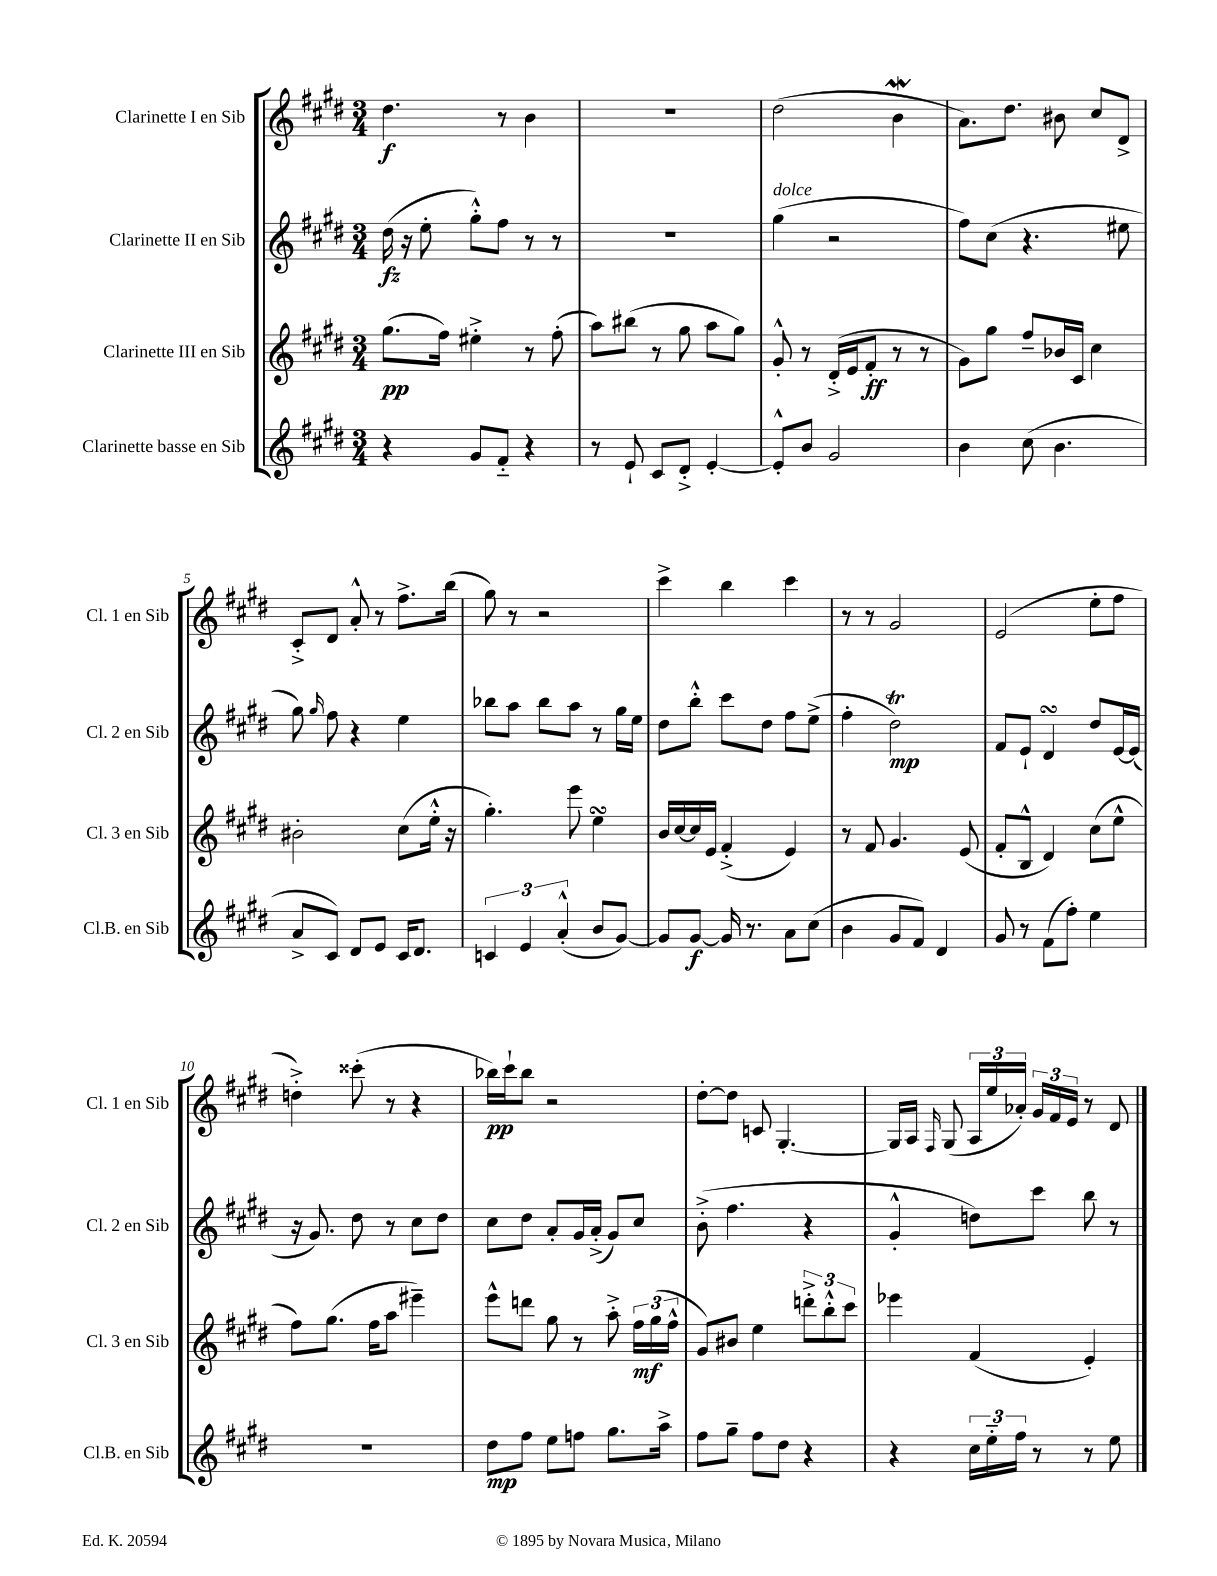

**kern	**dynam	**kern	**dynam	**kern	**dynam	**kern	**dynam
*part4	*part4	*part3	*part3	*part2	*part2	*part1	*part1
*staff4	*staff4	*staff3	*staff3	*staff2	*staff2	*staff1	*staff1
*I"Clarinette basse en Sib	*	*I"Clarinette III en Sib	*	*I"Clarinette II en Sib	*	*I"Clarinette I en Sib	*
*I'Cl.B. en Sib	*	*I'Cl. 3 en Sib	*	*I'Cl. 2 en Sib	*	*I'Cl. 1 en Sib	*
*clefG2	*	*clefG2	*	*clefG2	*	*clefG2	*
*k[f#c#g#d#]	*	*k[f#c#g#d#]	*	*k[f#c#g#d#]	*	*k[f#c#g#d#]	*
*M3/4	*	*M3/4	*	*M3/4	*	*M3/4	*
=1	=1	=1	=1	=1	=1	=1	=1
4r	.	(8.gg#\L	pp	(16dd#\	fz	4.dd#\	f
.	.	.	.	16r	.	.	.
.	.	.	.	8ee'\	.	.	.
.	.	16ff#\Jk)	.	.	.	.	.
8g#/L	.	4ee#X'^\	.	8gg#'^^\L)	.	.	.
8f#/J	.	.	.	8ff#\J	.	8r	.
4r	.	8r	.	8r	.	4b\	.
.	.	(8ff#'\	.	8r	.	.	.
=2	=2	=2	=2	=2	=2	=2	=2
8r	.	8aa\L)	.	2.r	.	2.r	.
8e`/	.	(8bb#X\J	.	.	.	.	.
8c#/L	.	8r	.	.	.	.	.
8d#'^/J	.	8gg#\	.	.	.	.	.
[4e'/	.	8aa\L	.	.	.	.	.
.	.	8gg#\J)	.	.	.	.	.
=3	=3	=3	=3	=3	=3	=3	=3
!	!	!	!	!LO:TX:a:i:t=dolce	!	!	!
8e'^^/L]	.	8g#'^^/	.	(4gg#\	.	(2dd#\	.
8b/J	.	8r	.	.	.	.	.
2g#/	.	(16d#'^/LL	.	2r	.	.	.
.	.	16e/J	.	.	.	.	.
.	.	8f#'/J	ff	.	.	.	.
.	.	8r	.	.	.	4bW\	.
.	.	8r	.	.	.	.	.
=4	=4	=4	=4	=4	=4	=4	=4
4b\	.	8g#\L)	.	8ff#\L)	.	8.a\L)	.
.	.	8gg#\J	.	(8cc#\J	.	.	.
.	.	.	.	.	.	8.dd#\J	.
(8cc#\	.	8ff#~/L	.	4.r	.	.	.
4.b\	.	16b-X/L	.	.	.	8b#X\	.
.	.	16c#/JJ	.	.	.	.	.
.	.	4cc#\	.	.	.	8cc#/L	.
.	.	.	.	8ee#X\	.	8d#^/J	.
!!LO:LB:g=z
=5	=5	=5	=5	=5	=5	=5	=5
8a^/L	.	2b#X'\	.	8gg#\)	.	8c#'^/L	.
.	.	.	.	16qqgg#/	.	.	.
8c#/J)	.	.	.	8ff#\	.	8d#/J	.
8d#/L	.	.	.	4r	.	8a'^^/	.
8e/J	.	.	.	.	.	8r	.
16c#/KL	.	(8cc#\L	.	4ee\	.	8.ff#^\L	.
8.d#/J	.	.	.	.	.	.	.
.	.	16ee'^^\Jk	.	.	.	.	.
.	.	16r	.	.	.	(16bb\Jk	.
=6	=6	=6	=6	=6	=6	=6	=6
6cn/	.	4.gg#'\)	.	8bb-X\L	.	8gg#\)	.
.	.	.	.	8aa\J	.	8r	.
6e/	.	.	.	.	.	.	.
.	.	.	.	8bb-\L	.	2r	.
(6a'^^/	.	.	.	.	.	.	.
.	.	8eee\	.	8aa\J	.	.	.
8b/L	.	4eesSSs\	.	8r	.	.	.
[8g#/J)	.	.	.	16gg#\LL	.	.	.
.	.	.	.	16ee\JJ	.	.	.
=7	=7	=7	=7	=7	=7	=7	=7
8g#/L]	.	16b/LL	.	8dd#\L	.	4ccc#^\	.
.	.	[16cc#/	.	.	.	.	.
[8g#/J	f	16cc#/]	.	8bb'^^\J	.	.	.
.	.	16e/JJ	.	.	.	.	.
16g#/]	.	(4f#'^/	.	8ccc#\L	.	4bb\	.
8.r	.	.	.	.	.	.	.
.	.	.	.	8dd#\J	.	.	.
8a\L	.	4e/)	.	8ff#\L	.	4ccc#\	.
(8cc#\J	.	.	.	(8ee^\J	.	.	.
=8	=8	=8	=8	=8	=8	=8	=8
4b\	.	8r	.	4ff#'\	.	8r	.
.	.	8f#/	.	.	.	8r	.
8g#/L	.	4.g#/	.	2dd#t\)	mp	2g#/	.
8f#/J)	.	.	.	.	.	.	.
4d#/	.	.	.	.	.	.	.
.	.	(8e/	.	.	.	.	.
=9	=9	=9	=9	=9	=9	=9	=9
8g#/	.	8f#'/L	.	8f#/L	.	(2e/	.
8r	.	8B^^/J	.	8e`/J	.	.	.
(8f#\L	.	4d#/)	.	4d#sSsS/	.	.	.
8ff#'\J)	.	.	.	.	.	.	.
4ee\	.	(8cc#\L	.	8dd#/L	.	8ee'\L	.
.	.	8ee^^\J	.	[16e/L	.	8ff#\J	.
.	.	.	.	(16e/JJ]	.	.	.
!!LO:LB:g=z
=10	=10	=10	=10	=10	=10	=10	=10
2.r	.	8ff#\L)	.	16r	.	4ddn'^\)	.
.	.	.	.	8.g#/)	.	.	.
.	.	(8.gg#\J	.	.	.	.	.
.	.	.	.	8dd#\	.	(8ccc##X'\	.
.	.	16ff#\KL	.	.	.	.	.
.	.	8aa\J	.	8r	.	8r	.
.	.	4eee#X~\)	.	8cc#\L	.	4r	.
.	.	.	.	8dd#\J	.	.	.
=11	=11	=11	=11	=11	=11	=11	=11
8dd#\L	mp	8eee^^\L	.	8cc#\L	.	16bb-X\LL)	pp
.	.	.	.	.	.	16ccc#`\J	.
8ff#\J	.	8dddn\J	.	8dd#\J	.	8bb-\J	.
8ee\L	.	8gg#\	.	8a'/L	.	2r	.
8ffn\J	.	8r	.	16g#/L	.	.	.
.	.	.	.	(16a'^/JJ	.	.	.
8.gg#\L	.	8aa'^\	.	8g#/L)	.	.	.
.	.	24ff#\LL	mf	8cc#/J	.	.	.
.	.	(24gg#\	.	.	.	.	.
16aa^\Jk	.	.	.	.	.	.	.
.	.	24ff#^^\JJ	.	.	.	.	.
=12	=12	=12	=12	=12	=12	=12	=12
8ff#\L	.	8g#/L)	.	(8b'^\	.	[8dd#'\L	.
8gg#~\J	.	8b#X/J	.	4.ff#\	.	8dd#\J]	.
8ff#\L	.	4ee\	.	.	.	8cn/	.
8dd#\J	.	.	.	.	.	[4.G#'/	.
4r	.	12dddn'^\L	.	4r	.	.	.
.	.	12bb'^^\	.	.	.	.	.
.	.	12ccc#\J	.	.	.	.	.
=13	=13	=13	=13	=13	=13	=13	=13
4r	.	4eee-X\	.	4g#'^^/	.	16G#/LL]	.
.	.	.	.	.	.	16A/JJ	.
.	.	.	.	.	.	16qqF#/	.
.	.	.	.	.	.	(8G#/	.
24cc#\LL	.	(4f#/	.	8ddn\L)	.	24A/LL	.
24ee\	.	.	.	.	.	24ee/	.
24ff#\JJ	.	.	.	.	.	24a-X'/JJ)	.
8r	.	.	.	8ccc#\J	.	24g#/LL	.
.	.	.	.	.	.	24f#/	.
.	.	.	.	.	.	24e/JJ	.
8r	.	4e'/)	.	8bb\	.	8r	.
8ee\	.	.	.	8r	.	8d#/	.
==	==	==	==	==	==	==	==
*-	*-	*-	*-	*-	*-	*-	*-
